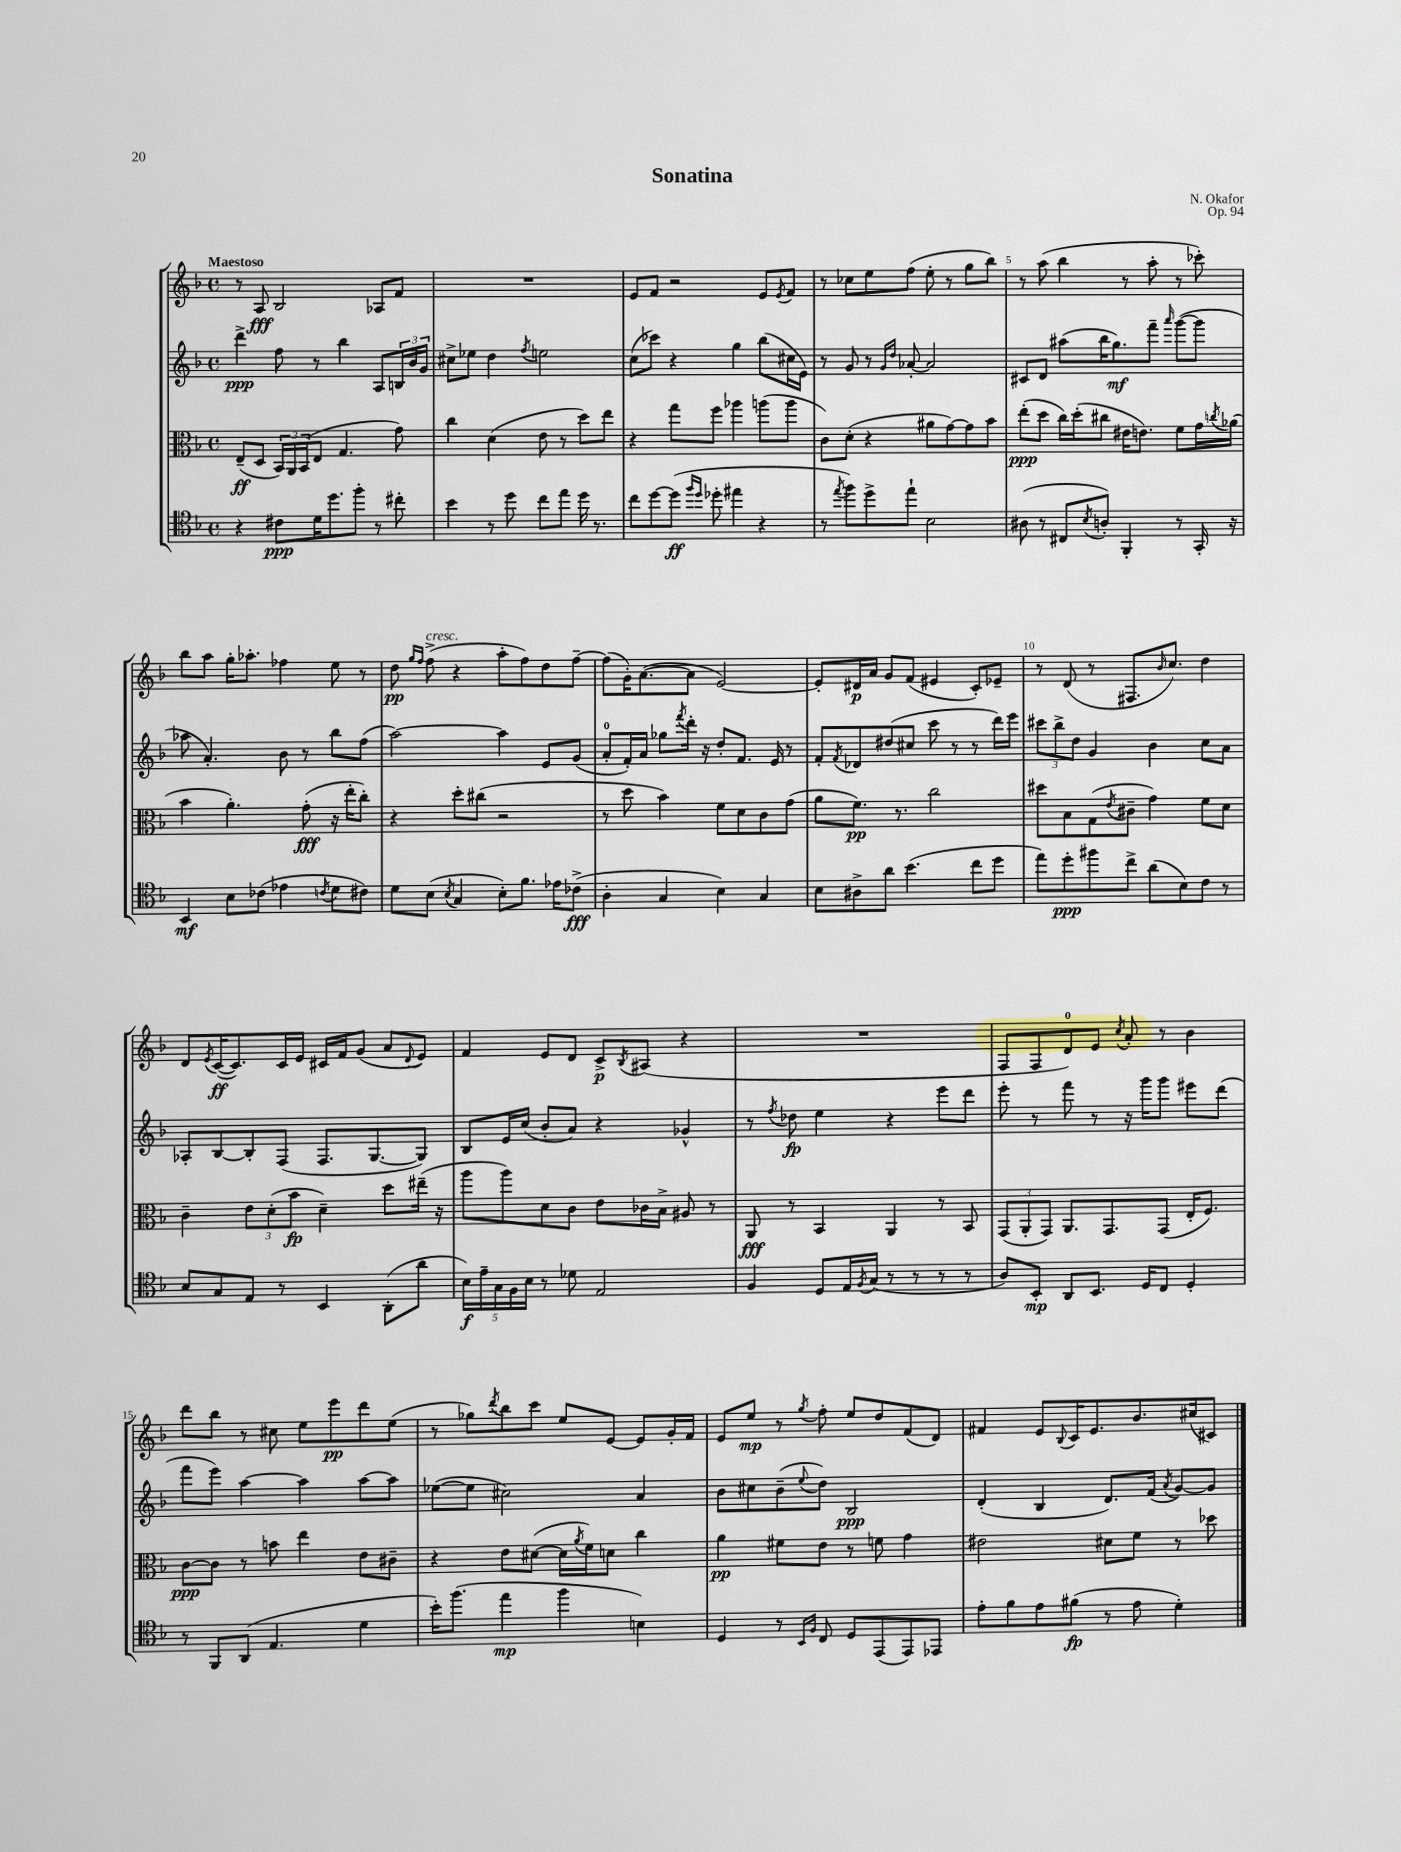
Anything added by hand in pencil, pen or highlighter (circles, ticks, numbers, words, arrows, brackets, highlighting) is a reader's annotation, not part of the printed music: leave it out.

**kern	**kern	**kern	**kern
*staff4	*staff3	*staff2	*staff1
*clefC4	*clefC3	*clefG2	*clefG2
*k[b-]	*k[b-]	*k[b-]	*k[b-]
*M4/4	*M4/4	*M4/4	*M4/4
*met(c)	*met(c)	*met(c)	*met(c)
4r	(8E~	4ddd^	8r
.	8D	.	8A
8c#	24BB-)	8ff	2B-
.	24AA	.	.
.	(24BB-	.	.
16d	8E	8r	.
8.dd	.	.	.
.	4.G	4bb-	.
8ff'	.	.	.
8r	.	8A	8A-
8cc#'	8g)	24B	8f
.	.	24b-	.
.	.	24g	.
=	=	=	=
4b-	4cc	8cc#^	1r
.	.	8ee-	.
8r	(4d	4dd	.
8dd	.	.	.
.	.	8qff	.
8cc	8e	2ee	.
8ee	8r	.	.
16dd	8dd)	.	.
8.r	.	.	.
.	8ee	.	.
=	=	=	=
8cc	4r	(8cc	8e
[8dd	.	8ccc-)	8f
(8dd]	8gg	4r	2r
16qqff	.	.	.
16qqdd	.	.	.
8dd-'	8ff	.	.
4ee#	4aa-	4gg	.
4r	(8aa	(8bb-	8e
.	.	.	8qe
.	8aa	16cc#	8f
.	.	16e)	.
=	=	=	=
8r	8c)	8r	8r
8qee	.	.	.
8ff)	(8d'	8g	8cc-
8dd^	4r	8r	8ee
.	.	16qqg	.
.	.	16qqdd	.
8ee`	.	[8a-'	(8ff
2B-	8a#	2a-]	8ee'
.	[8g)	.	8r
.	8g]	.	8gg
.	8b-	.	8bb-)
=	=	=	=
(8A#	(8ee'	8c#	8r
8r	8dd	8d	(8aa
8C#	16cc)	(8aa#	4bb-
.	(16dd'	.	.
8qB-	.	.	.
8A')	8cc#	16bb-	.
.	.	8.gg)	.
4FF'	16e#	.	8r
.	8.e)	.	.
.	.	8fff~	8aa'
.	.	16qqaaa	.
8r	8f	([8ggg	8r
16GG'	16g	8ggg]	8ccc-')
.	8qcc	.	.
16r	(16a-	.	.
=	=	=	=
4BB-	4b-	8aa-	8bb-
.	.	4.a')	8aa
8B-	4.a')	.	16gg'
.	.	.	8.aa-'
(8c-	.	.	.
4e-	.	8b-	4ff-
.	(8g'	8r	.
8qc	.	.	.
8d	16r	8bb-	8ee
.	16ee'	.	.
8c#)	8cc')	(8ff	8r
=	=	=	=
8d	4r	[2aa)	8dd
.	.	.	16qqgg
.	.	.	16qqff
(8B-	.	.	(8ff^
8qB-	.	.	.
4G	8dd'	.	4r
.	(8cc#	.	.
8B-')	2r	4aa]	8aa'
8.f	.	.	8ff)
.	.	8e	8dd
16e-	.	.	.
(8c-^	.	(8g	[8ff~
=	=	=	=
4A'	8r	8a'	(8ff]
.	8dd	16f')	16g')
.	.	16a	([8.a
4G	4b-)	8gg-	.
.	.	8qfff	.
.	.	16ddd'	8a]
.	.	16r	.
4B-)	8f	8dd'	[2e)
.	8d	8.f	.
4G	8c	.	.
.	.	16e	.
.	(8g	8r	.
=	=	=	=
8B-	8a	8f'	8e']
.	.	8qf	.
8A#^	8.f)	8d-	16d#
.	.	.	16a
8a	.	(8dd#	8g
.	8.r	.	.
(4.b-	.	8cc#	(8f
.	2cc	8ccc	4e#
.	.	8r	.
8cc	.	8r	8c')
8dd	.	16ddd)	8e-~
.	.	16eee	.
=	=	=	=
8ee)	8dd#	12ccc#	8r
.	.	12bb-^	.
8dd'	8B-	.	(8d
.	.	12dd	.
8ff#	(8G	4g	8r
.	8qe	.	.
8cc^	8c#~	.	8.F#
(8a	4g)	4b-	.
.	.	.	16qqb-
.	.	.	8.cc)
8B-)	.	.	.
8c	8f	8cc	4dd
8r	8d	8a	.
=	=	=	=
8B-	4c~	8A-'	8d
.	.	.	8qe
8G	.	[8B-	([16c
.	.	.	8.c])
8E	12e	8B-']	.
.	(12d'	.	.
8r	.	(8F	16c
.	12b-	.	.
.	.	.	16e
4BB-	4d~)	8.F	16c#
.	.	.	16f
.	.	.	(8g
.	.	[8.G	.
(8AA'	8dd	.	8a
.	.	.	8qqd
8a	(16ee#~	8G])	8e)
.	16r	.	.
=	=	=	=
20B-)	8aa	8B-	4f
20e~	.	.	.
20G	.	.	.
.	8aa)	16e	.
20F	.	.	.
.	.	(16cc	.
20B-	.	.	.
8r	8d	8b-'	8e
8d-	8c	8a)	8d
2E	8e	4r	8c^
.	.	.	8qB-
.	16c-	.	(8A#
.	16B-^	.	.
.	8A#	4g-^^	4r
.	8r	.	.
=	=	=	=
4F	8AA	8r	1r
.	.	8qff	.
.	8r	8dd-	.
8D	4BB-	4ee	.
16E	.	.	.
8qF	.	.	.
(16G	.	.	.
8r	4AA	4r	.
8r	.	.	.
8r	8r	8eee	.
8r	8BB-	8ddd	.
=	=	=	=
8A)	(12GG	8eee'	8F
.	12AA'	.	.
8BB-'	.	8r	8F
.	12GG)	.	.
8AA	8.AA	8fff	8d)
8.BB-	.	8r	8e
.	8.GG	.	.
.	.	.	8qcc
.	.	16r	8a'
16D	.	16ggg	.
8C	(8GG	8ggg	8r
4D'	16E'	8eee#	4b-
.	8.F)	.	.
.	.	(8ddd	.
=	=	=	=
8r	[8c	8fff	8ddd
8FF	8c]	8eee)	8bb-
(8AA	8r	[4aa	8r
4.E	8b	.	8cc#
.	4ee	4aa]	8ee
.	.	.	8eee
4d	8e	[8aa	8ddd
.	8c#~	8aa]	(8ee
=	=	=	=
16b-')	4r	([8ee-	8r
(8.ff	.	.	.
.	.	8ee-]	8gg-)
.	.	.	8qddd
4ee	8e	2cc#)	8bb-
.	([8d#	.	8ccc
4ff	16d#]	.	8ee
.	8qa	.	.
.	16f)	.	.
.	8d	.	[8e
4B)	4cc	4a	8e]
.	.	.	16g'
.	.	.	16f
=	=	=	=
4D	4a	8b-	8e
.	.	8cc#	8ee
8r	8f#	(8b-~	8r
16qqBB-	.	.	.
16qqF	.	8qqee	8qgg
8C	8e	8dd)	8ff'
8D	8r	2B-	8ee
(8EE	8f	.	8dd
8EE)	4g	.	(8f
8EE-	.	.	8d)
=	=	=	=
8e'	2e#	(4d'	4f#
8f	.	.	.
8e	.	4B-	8e
.	.	.	8qqB-
(8f#	.	.	16c
.	.	.	8.e
8r	8d#	8.d)	.
8e	8f	.	8.b-
.	.	(16f	.
.	.	8qa	.
4d')	8r	[8g)	.
.	.	.	(16cc#
.	8dd-	8g]	8c#)
==	==	==	==
*-	*-	*-	*-
